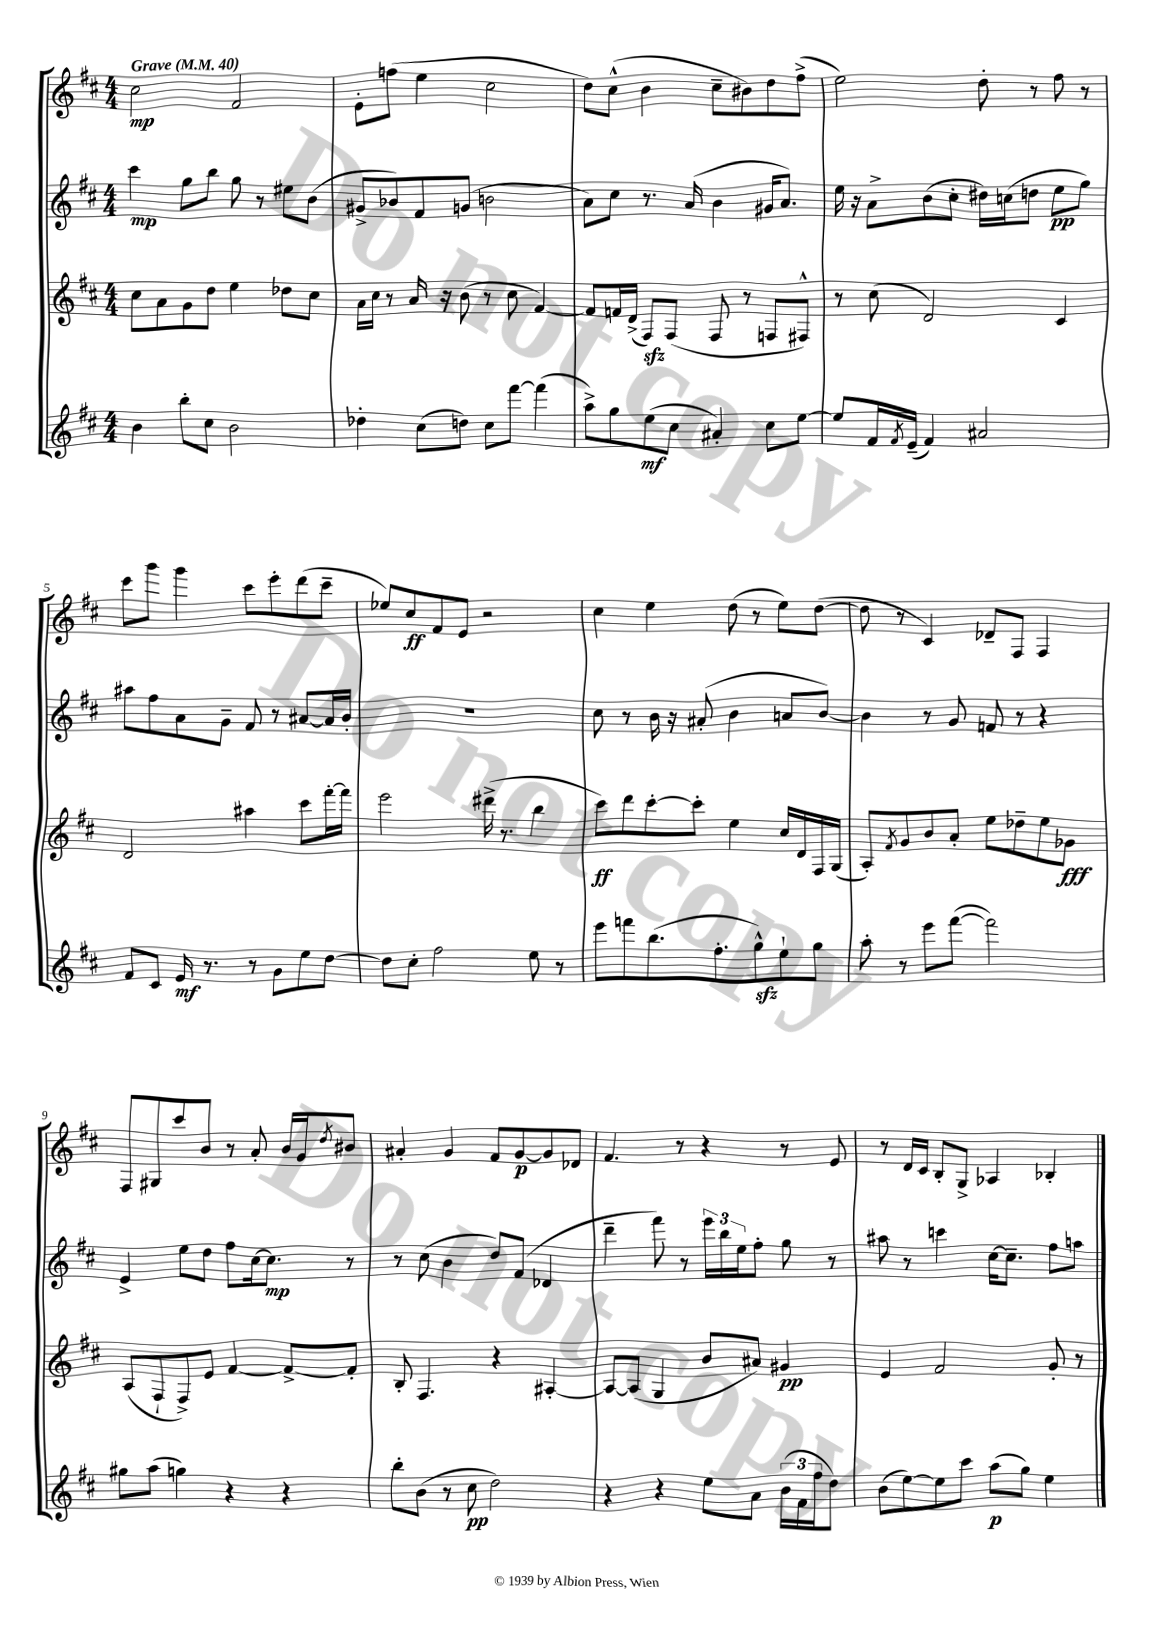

**kern	**kern	**kern	**kern
*staff4	*staff3	*staff2	*staff1
*clefG2	*clefG2	*clefG2	*clefG2
*k[f#c#]	*k[f#c#]	*k[f#c#]	*k[f#c#]
*M4/4	*M4/4	*M4/4	*M4/4
*MM40	*MM40	*MM40	*MM40
4b	8cc#	4ccc#	2cc#
.	8a	.	.
8bb'	8g	8gg	.
8cc#	8dd	8bb	.
2b	4ee	8gg	2f#
.	.	8r	.
.	8dd-	8ee#	.
.	8cc#	(8b	.
=	=	=	=
4dd-'	16a	8g#^	8e'
.	16cc#	.	.
.	8r	8b-)	(8ff
(8cc#	16a	8f#	4ee
.	16r	.	.
8dd)	(8b	(8g	.
8cc#	8r	2b	2cc#
[8fff#	8cc#	.	.
(4fff#]	[4f#)	.	.
=	=	=	=
8aa^)	8f#]	8a)	8dd)
8gg	16f	8cc#	(8cc#^^
.	(16d^	.	.
(8ee	8F#)	8.r	4b
8cc#	(8F#	.	.
.	.	(16a	.
4a#')	8F#	4b	8cc#~
.	8r	.	8b#)
8cc#	8F	16g#	8dd
.	.	8.a)	.
[8ee	8F#^^)	.	(8ff#^
=	=	=	=
8ee]	8r	16ee	2ee)
.	.	16r	.
16f#	(8cc#	8a^	.
8qf#	.	.	.
(16e~	.	.	.
4f#)	2d)	(8b	.
.	.	8cc#'	.
2a#	.	16dd#)	8dd'
.	.	(16cc	.
.	.	8dd	8r
.	4c#	8ee	8ff#
.	.	8gg)	8r
=	=	=	=
8f#	2d	8aa#	8ccc#
8c#	.	8ff#	8ggg
16e	.	8a	4ggg
8.r	.	.	.
.	.	8g~	.
8r	4aa#	8f#	8ccc#
8g	.	8r	8eee'
8ee	8ccc#	[8a#	(8ddd
[8dd	[16fff#'	16a#]	8ccc#~
.	16fff#]	16b'	.
=	=	=	=
8dd]	2eee	1r	8ee-)
8cc#'	.	.	8cc#
2ff#	.	.	8f#
.	.	.	8e
.	(16ddd#^	.	2r
.	8.r	.	.
8ee	4bb	.	.
8r	.	.	.
=	=	=	=
8eee	8ccc#)	8cc#	4cc#
8fff	8ddd	8r	.
(8.bb	[8ccc#'	16b	4ee
.	.	16r	.
.	8ccc#']	(8a#'	.
8.ff#'	.	.	.
.	4ee	4b	(8dd
8gg^^)	.	.	8r
8ee`	16cc#	8a	8ee)
.	16d	.	.
8gg	16F#	[8b)	([8dd
.	(16G	.	.
=	=	=	=
8aa'	8A')	4b]	8dd]
.	8qf#	.	.
8r	8g	.	8r
8eee	8b	8r	4c#)
([8fff#	8a'	8g	.
2fff#])	8ee	8f	8d-~
.	8dd-~	8r	8F#
.	8ee	4r	4F#
.	8g-	.	.
=	=	=	=
8gg#	(8A	4e^	8F#
(8aa	8F#`	.	8G#
4gg)	8F#^)	8ee	8ccc#
.	8e	8dd	8b
4r	[4f#	8ff#	8r
.	.	[16cc#	8a'
.	.	8.cc#]	.
4r	8f#^_	.	16b
.	.	.	16g
.	.	.	8qdd
.	8f#']	8r	8b#
=	=	=	=
8bb'	8B'	8r	4a#'
(8b	4.F#	(8cc#	.
8r	.	4b	4g
8cc#	.	.	.
2dd)	4r	8dd)	8f#
.	.	(8f#	[8g
.	[4A#'	4d-	8g]
.	.	.	8d-
=	=	=	=
4r	8A#_	4ddd~	4.f#
.	(8A#]	.	.
4r	4G	8fff#)	.
.	.	8r	8r
8ee	8b	24eee	4r
.	.	24bb	.
.	.	24ee	.
8a	8a#)	8ff#'	.
(24b	4g#	8gg	8r
24f#	.	.	.
24ff#	.	.	.
8dd)	.	8r	8e
=	=	=	=
(8b	4e	8aa#	8r
[8ee)	.	8r	16d
.	.	.	16c#
8ee]	2f#	4ccc	8B'
8ccc#	.	.	8G^
(8aa	.	[16cc#	4A-
.	.	8.cc#~]	.
8gg)	.	.	.
4ee	8g'	8ff#	4B-'
.	8r	8aa	.
==	==	==	==
*-	*-	*-	*-
